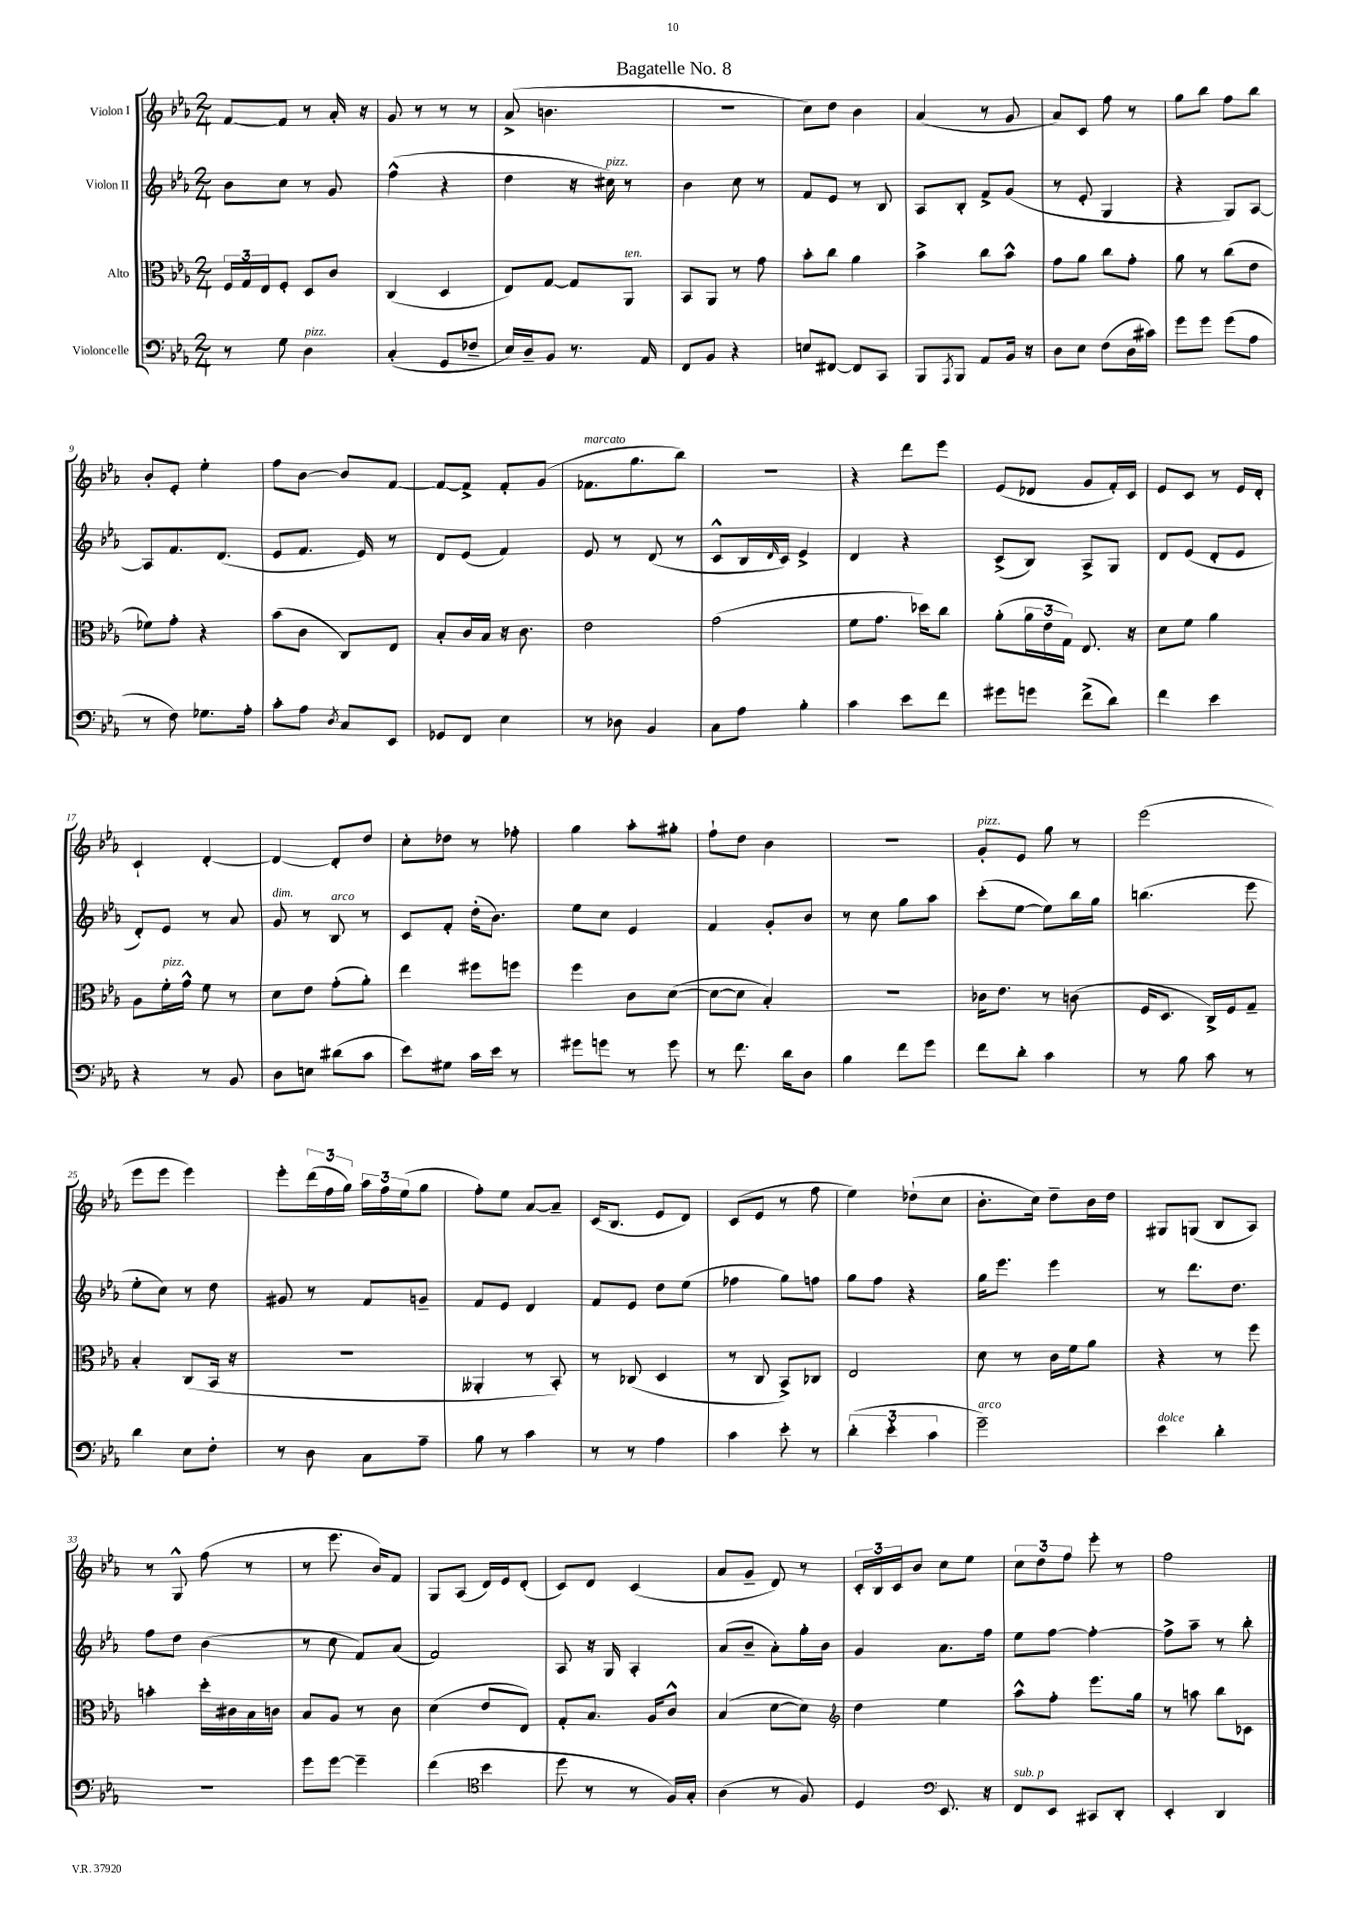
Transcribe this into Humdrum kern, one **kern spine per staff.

**kern	**kern	**kern	**kern
*staff4	*staff3	*staff2	*staff1
*clefF4	*clefC3	*clefG2	*clefG2
*k[b-e-a-]	*k[b-e-a-]	*k[b-e-a-]	*k[b-e-a-]
*M2/4	*M2/4	*M2/4	*M2/4
8r	24F	8b-	[8f
.	24G	.	.
.	24E-	.	.
8G	8F'	8cc	8f]
4D	8D	8r	8r
.	8c	8g	16a-'
.	.	.	16r
=	=	=	=
(4C'	(4C	(4ff^^	8g
.	.	.	8r
8GG	4D	4r	8r
8F-~	.	.	8r
=	=	=	=
16E-)	8E-)	4dd	(8a-^
16D~	.	.	.
8BB-	[8G	.	4.b
8.r	8G]	16r	.
.	.	16cc#)	.
.	8AA-	8r	.
16AA-	.	.	.
=	=	=	=
8FF	8BB-	4b-	2r
8BB-	8AA-	.	.
4r	8r	8cc	.
.	8g	8r	.
=	=	=	=
8E	8b-'	8f	8cc)
[8FF#	8cc	8e-	8dd
8FF#]	4a-	8r	4b-
8CC	.	8B-	.
=	=	=	=
8BBB-	4b-^	8A-	(4a-
8qAAA-	.	.	.
8BBB-	.	8B-'	.
8AA-	8cc	8f^	8r
16BB-	8b-^^	(8g	8g
16r	.	.	.
=	=	=	=
8D	8g	8r	8a-)
8E-	8a-	8e-'	8c
(8F	8cc	4G	8ff
16D	8g'	.	8r
16c#)	.	.	.
=	=	=	=
8g	8a-	4r	8gg
8g	8r	.	8bb-
(8g	(8cc	8G)	8ff
8A-	8e-	[8A-	8bb-
=	=	=	=
8r	8f-)	8A-]	8b-'
8F)	8g'	8.f	8e-'
8.G-	4r	.	4ee-'
.	.	(8.d	.
16A-'	.	.	.
=	=	=	=
8c'	(8b-	8e-	8ff
8A-	8c	8.f	[8b-
8qD	.	.	.
8C	8C)	.	8b-]
.	.	16e-)	.
8EE-	8E-	8r	[8f
=	=	=	=
8GG-	8B-'	8d	8f_
8FF	16c	(8e-	8f^]
.	16B-	.	.
4E-	16r	4f)	8f'
.	8.c	.	.
.	.	.	(8g
=	=	=	=
8r	2e-	8e-	8.f-
8D-	.	8r	.
.	.	.	8.gg
4BB-	.	(8d	.
.	.	8r	8bb-)
=	=	=	=
8C	(2g	8c^^	2r
8A-	.	16B-	.
.	.	16qqd	.
.	.	16c)	.
4B-'	.	4e-^	.
=	=	=	=
4c	8f	4d	4r
.	8.g	.	.
8e-	.	4r	8ddd
.	16dd-)	.	.
8f	8cc	.	8eee-
=	=	=	=
8g#	(8a-'	(8c^	(8e-
8g	24a-	8B-)	8d-
.	24e-	.	.
.	24G)	.	.
(8f^	8.E-	8A-^	8g
8d)	.	8G	16f')
.	16r	.	16c
=	=	=	=
4f	8d	8d	8e-
.	8f	(8e-	8c
4e-	4a-	8d'	8r
.	.	8e-	16e-
.	.	.	16d'
=	=	=	=
4r	8A-	8d')	4c`
.	16f'	8e-	.
.	16g^^	.	.
8r	8f	8r	[4d'
8BB-	8r	8a-	.
=	=	=	=
8D	8d	8g	4d_
8E	8e-	8r	.
(8d#	(8g'	8B-	8d']
8c	8a-')	8r	8dd
=	=	=	=
8e-)	4ee-	8c	8cc'
8G#	.	8f'	8dd-
16c	8ff#	(16dd'	8r
16e-	.	8.b-)	.
8r	8ff	.	8ff-'
=	=	=	=
8g#	4ff	8ee-	4gg
8g	.	8cc	.
8r	8c	4e-	8aa-'
8g	([8d	.	8gg#'
=	=	=	=
8r	8d_	4f	8ff`
8.f	8d]	.	8dd
.	4B-')	8g'	4b-
16d	.	.	.
8D	.	8b-	.
=	=	=	=
4B-	2r	8r	2r
.	.	8cc	.
8f	.	8gg	.
8g	.	8aa-	.
=	=	=	=
8f	16c-	(8ccc'	8g'
.	8.e-	.	.
8d'	.	[8ee-	8e-
4c	8r	8ee-])	8gg
.	(8c	16bb-	8r
.	.	16gg	.
=	=	=	=
8r	16F	(4.bb	(2eee-
.	8.D	.	.
8B-	.	.	.
8c	16C^)	.	.
.	16F	.	.
8r	8G~	8eee-	.
=	=	=	=
4d	4B-'	8ee-'	8eee-
.	.	8cc)	8eee-
8E-	(8C	8r	4eee-)
8F'	16BB-	8dd	.
.	16r	.	.
=	=	=	=
8r	2r	8g#	8eee-'
8D	.	8r	(24ddd
.	.	.	24ff
.	.	.	24gg)
8C	.	8f	24aa-
.	.	.	24ff
.	.	.	(24ee-
8A-~	.	8g~	8gg
=	=	=	=
8B-	4AA--'	8f	8ff')
8r	.	8e-	8ee-
4c	8r	4d	[8a-
.	8BB-')	.	8a-~]
=	=	=	=
8r	8r	8f	(16c
.	.	.	8.B-
8r	(8C-	8e-	.
4A-	4D	8dd	8e-
.	.	(8ee-	8d)
=	=	=	=
4c	8r	4ff-	(8c
.	8C	.	8e-
8e-'	8BB-^)	8gg)	8r
8r	8C-	8ff	8ff
=	=	=	=
(6d'	2E-	8gg	4ee-)
.	.	8ff	.
6e-'	.	.	.
.	.	4r	(8dd-`
6c	.	.	.
.	.	.	8cc
=	=	=	=
2g~)	8d	16gg	8.b-'
.	.	8.eee-	.
.	8r	.	.
.	.	.	16cc)
.	16c	4eee-	8dd~
.	16f	.	.
.	8a-	.	16b-
.	.	.	16dd
=	=	=	=
4e-	4r	8r	8G#
.	.	8.ddd	(8G
4d'	8r	.	8B-
.	.	8.dd	.
.	8ff	.	8A-)
=	=	=	=
2r	4b'	8ff	8r
.	.	8dd	8G^^
.	16dd'	(4b-	(8ff
.	16c#	.	.
.	16B-	.	8r
.	16c	.	.
=	=	=	=
8g	8B-	8r	8r
[8g	8A-	8cc	8.eee-
4g~]	8r	8f)	.
.	.	.	16b-)
.	8c	(8a-	8f
=	=	=	=
(4f	(4d	2f)	8G
.	.	.	(8A-
*clefC4	*	*	*
4b-	8e-	.	16d)
.	.	.	16e-
.	8E-)	.	(8d'
=	=	=	=
8dd	8G'	8A-	8c)
8r	8.B-	16r	8d
.	.	16G	.
8r	.	4A-'	(4c
.	16A-	.	.
16F)	8c^^	.	.
16G'	.	.	.
=	=	=	=
(4A-	(4B-	(8a-	8a-
.	.	8b-~	8g~
8r	[8d	8a-')	8d)
8F)	8d])	16gg'	8r
.	.	16b-	.
=	=	=	=
*	*clefG2	*	*
4D	4dd	4g	24c'
.	.	.	24B-
.	.	.	24c
.	.	.	8b-
*clefF4	*	*	*
8.EE-	4ee-	8.a-	8cc
.	.	.	8ee-
16r	.	16ff	.
=	=	=	=
8FF	8aa-^^	8ee-	12cc
.	.	.	12dd
8EE-	8ff'	[8ff	.
.	.	.	12ff
8CC#	8.eee-	4ff'_	8eee-'
8DD'	.	.	8r
.	16gg	.	.
=	=	=	=
4EE-'	8r	8ff^]	2ff
.	8aa	8aa-~	.
4DD	8bb-	8r	.
.	8c-	8bb-'	.
==	==	==	==
*-	*-	*-	*-
